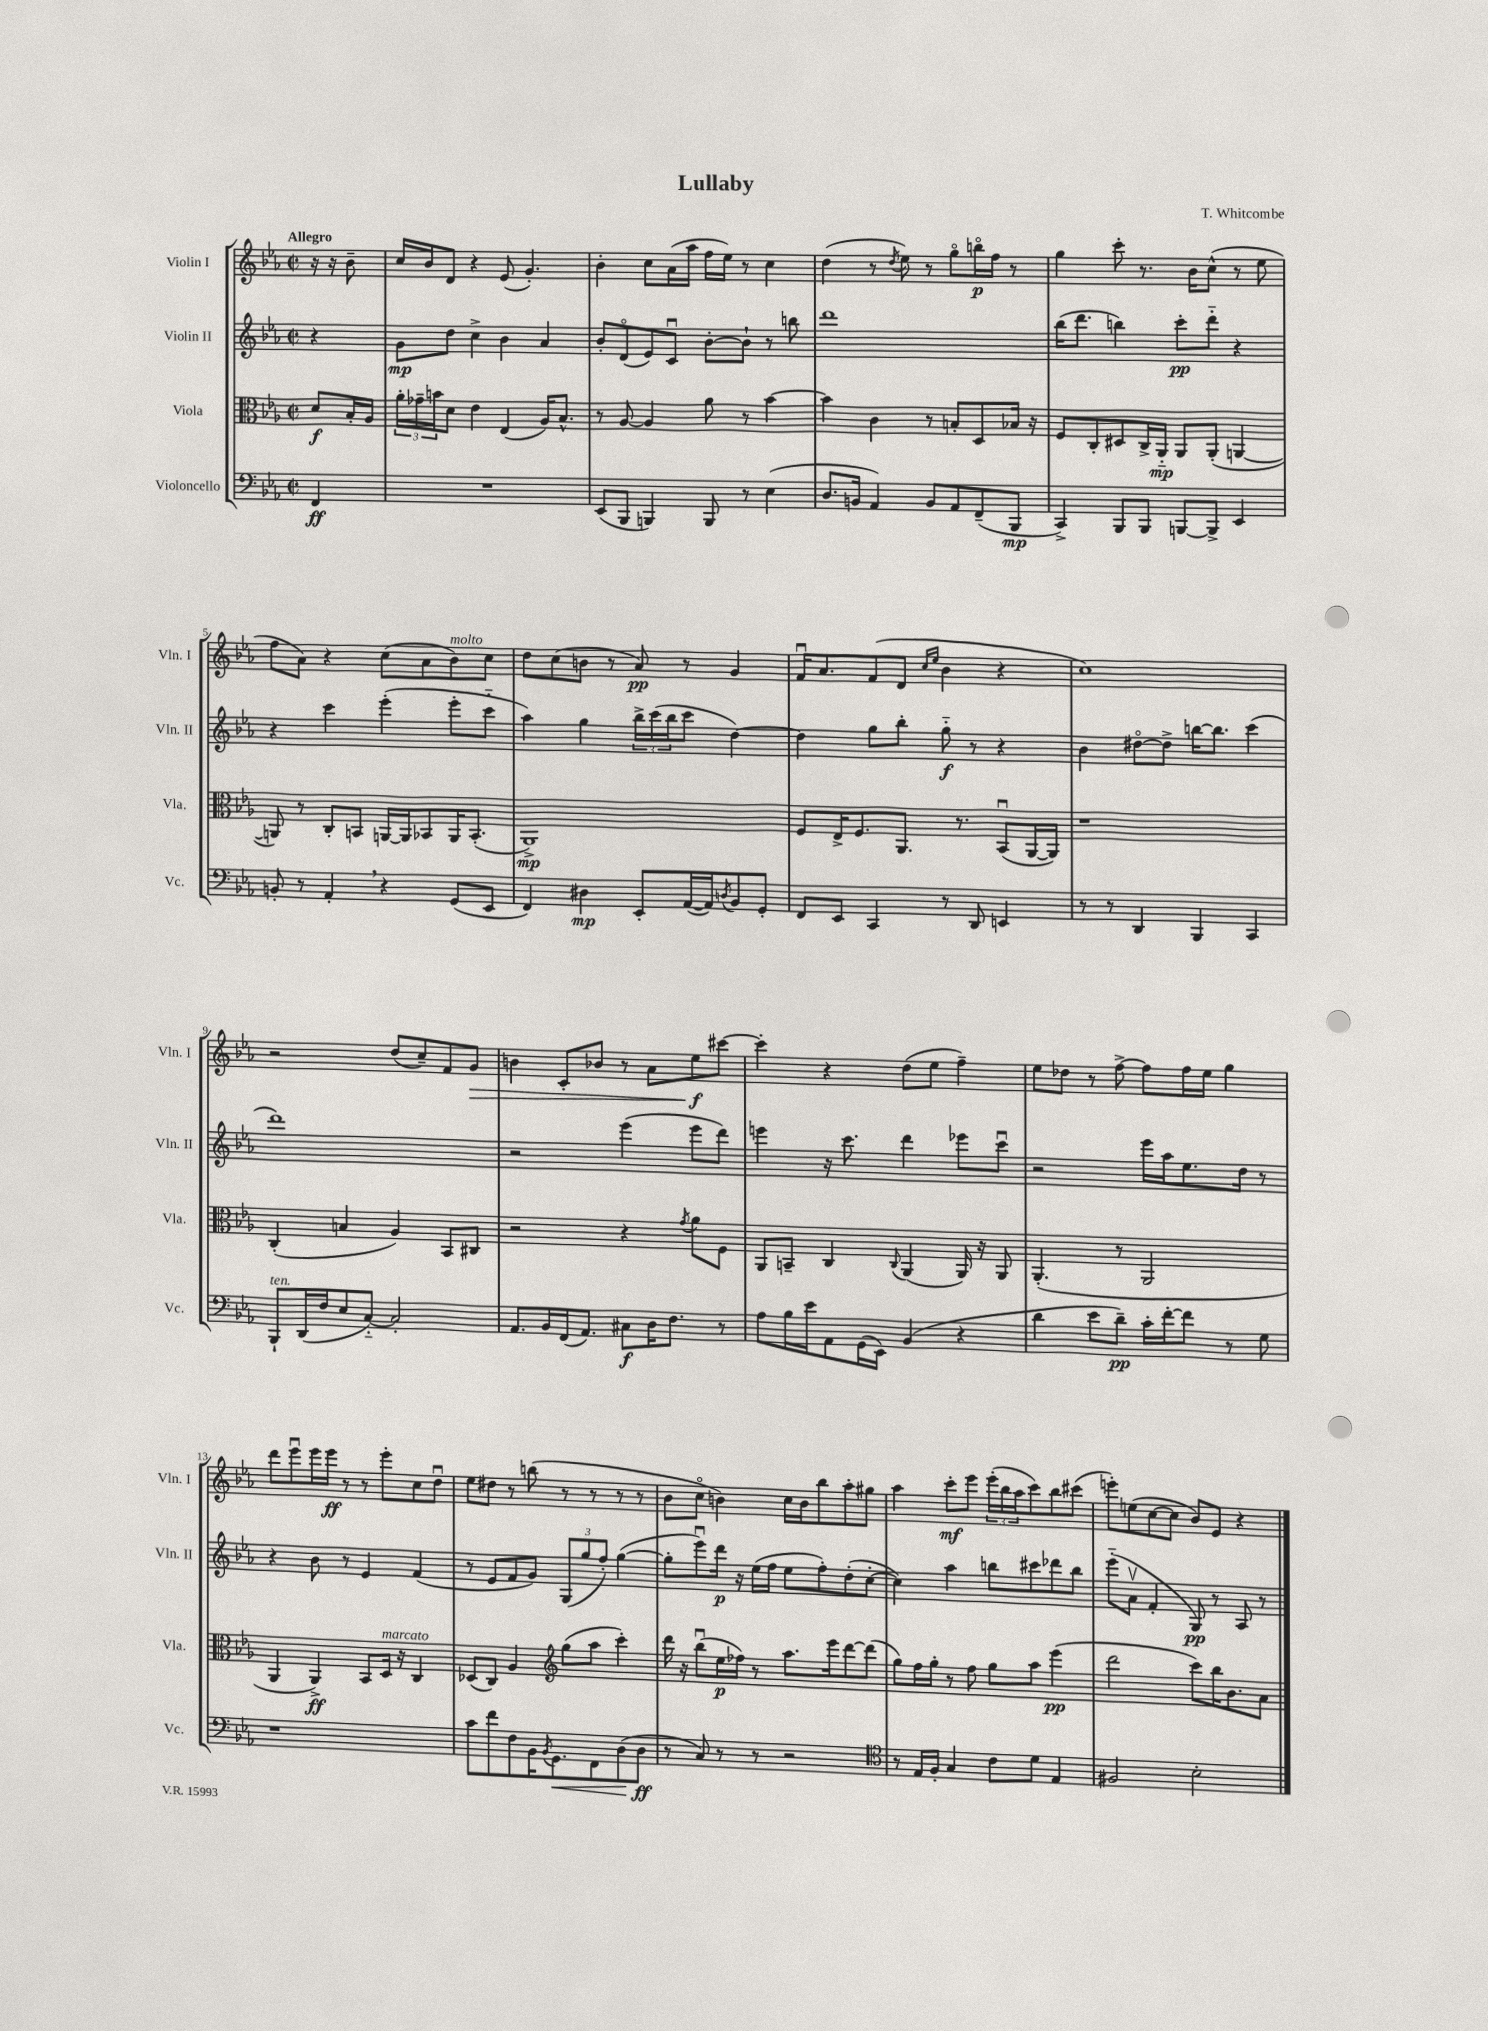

**kern	**dynam	**kern	**dynam	**kern	**dynam	**kern	**dynam
*part4	*part4	*part3	*part3	*part2	*part2	*part1	*part1
*staff4	*staff4	*staff3	*staff3	*staff2	*staff2	*staff1	*staff1
*I"Violoncello	*	*I"Viola	*	*I"Violin II	*	*I"Violin I	*
*I'Vc.	*	*I'Vla.	*	*I'Vln. II	*	*I'Vln. I	*
*clefF4	*	*clefC3	*	*clefG2	*	*clefG2	*
*k[b-e-a-]	*	*k[b-e-a-]	*	*k[b-e-a-]	*	*k[b-e-a-]	*
*M2/2	*	*M2/2	*	*M2/2	*	*M2/2	*
*met(c|)	*	*met(c|)	*	*met(c|)	*	*met(c|)	*
=	=	=	=	=	=	=	=
!	!	!	!	!	!	!LO:TX:a:B:t=Allegro	!
4FF/	ff	8d/L	f	4r	.	16r	.
.	.	.	.	.	.	16r	.
.	.	16B-'/L	.	.	.	8b-~\	.
.	.	16A-/JJ	.	.	.	.	.
=1	=1	=1	=1	=1	=1	=1	=1
1r	.	24a-'\LL	.	8g\L	mp	16cc/LL	.
.	.	24g-X~\	.	.	.	.	.
.	.	.	.	.	.	16b-/J	.
.	.	24bn\J	.	.	.	.	.
.	.	8d\J	.	8dd\J	.	8d/J	.
.	.	4e-\	.	4cc^\	.	4r	.
.	.	(4E-/	.	4b-\	.	(8e-/	.
.	.	.	.	.	.	4.g'/)	.
.	.	16A-/KL)	.	4a-/	.	.	.
.	.	8.B-^^/J	.	.	.	.	.
=2	=2	=2	=2	=2	=2	=2	=2
(8EE-/L	.	8r	.	8b-'/L	.	4b-'\	.
8BBB-/J	.	[8A-/	.	(8d/	.	.	.
4BBBn/)	.	4A-/]	.	8e-/)	.	8cc\L	.
.	.	.	.	8cu/J	.	(16a-\L	.
.	.	.	.	.	.	16aa-\JJ	.
8BBB/	.	8a-\	.	[8b-'\L	.	16ff\LL	.
.	.	.	.	.	.	16ee-\JJ)	.
8r	.	8r	.	8b-`\J]	.	8r	.
(4E-\	.	[4b-\	.	8r	.	4cc\	.
.	.	.	.	8bbn\	.	.	.
=3	=3	=3	=3	=3	=3	=3	=3
8.D/L	.	4b-\]	.	1ddd	.	(4dd\	.
16BBn/Jk	.	.	.	.	.	.	.
4AA-/)	.	4c\	.	.	.	8r	.
.	.	.	.	.	.	8qdd/	.
.	.	.	.	.	.	8ee-\)	.
8BB/L	.	8r	.	.	.	8r	.
8AA-/	.	8Bn'/L	.	.	.	8gg\L	.
(8FF~/	.	8D/	.	.	.	16bbn\L	p
.	.	.	.	.	.	16ff\JJ	.
8BBB-/J	mp	16B-X/Jk	.	.	.	8r	.
.	.	16r	.	.	.	.	.
=4	=4	=4	=4	=4	=4	=4	=4
4CC^/)	.	8F/L	.	(16bb-\KL	.	4gg\	.
.	.	.	.	8.ddd\J	.	.	.
.	.	8C'/	.	.	.	.	.
8BBB-/L	.	8D#X/	.	4bbn\)	.	8ccc'\	.
8BBB-/J	.	16C^/L	.	.	.	8.r	.
.	.	16AA-/JJ	mp	.	.	.	.
[8BBBn/L	.	8AA-/L	.	8ccc'\L	pp	.	.
.	.	.	.	.	.	16b-\KL	.
8BBB^/J]	.	(8AA-'/J	.	8ddd\J	.	(8cc^^\J	.
4EE-/	.	[4AAn/	.	4r	.	8r	.
.	.	.	.	.	.	8ee-\	.
!!LO:LB:g=z
=5	=5	=5	=5	=5	=5	=5	=5
8BBn'/	.	8AAn/])	.	4r	.	8ff\L	.
8r	.	8r	.	.	.	8a-\J)	.
4AA-',/	.	8C'/L	.	4ccc\	.	4r	.
.	.	8BBn/J	.	.	.	.	.
4r	.	[16AAn/LL	.	(4eee-'\	.	(8cc\L	.
.	.	16AA/J]	.	.	.	.	.
.	.	8BB-X/	.	.	.	8a-\	.
!	!	!	!	!	!	!LO:TX:a:i:t=molto	!
(8GG/L	.	16AA/K	.	8eee-'\L	.	8b-\)	.
.	.	(8.BB-'/J	.	.	.	.	.
8EE-/J	.	.	.	8ccc\J	.	8cc\J	.
=6	=6	=6	=6	=6	=6	=6	=6
4FF/)	.	1AA-^)	mp	4aa-\)	.	8dd\L	.
.	.	.	.	.	.	(8cc\	.
4D#X\	mp	.	.	4gg\	.	8bn\J	.
.	.	.	.	.	.	8r	.
8EE-'/L	.	.	.	24bb-^\LL	.	8a-/)	pp
.	.	.	.	(24ccc\	.	.	.
.	.	.	.	24bb-\J	.	.	.
([16AA-/L	.	.	.	8ccc\J	.	8r	.
16AA-/J])	.	.	.	.	.	.	.
8qDn/	.	.	.	.	.	.	.
8BB-/	.	.	.	[4dd\)	.	4g/	.
8GG'/J	.	.	.	.	.	.	.
=7	=7	=7	=7	=7	=7	=7	=7
8FF/L	.	8F/L	.	4dd\]	.	16fu/KL	.
.	.	.	.	.	.	8.a-/	.
8EE-/J	.	16E-^/K	.	.	.	.	.
.	.	8.F/	.	.	.	.	.
4CC/	.	.	.	8gg\L	.	(8f/	.
.	.	8.AA-/J	.	8bb-'\J	.	8d/J	.
.	.	.	.	.	.	16qqcc/LL	.
.	.	.	.	.	.	16qqee-/JJ	.
8r	.	.	.	8gg\	f	4b-\	.
.	.	8.r	.	.	.	.	.
8DD/	.	.	.	8r	.	.	.
4EEn/	.	(8BB-u/L	.	4r	.	4r	.
.	.	[16AA-/L	.	.	.	.	.
.	.	16AA-/JJ])	.	.	.	.	.
=8	=8	=8	=8	=8	=8	=8	=8
8r	.	1r	.	4b-\	.	1cc)	.
8r	.	.	.	.	.	.	.
4DD/	.	.	.	[8dd#X\L	.	.	.
.	.	.	.	8dd#^\J]	.	.	.
4BBB-/	.	.	.	[16bbn\KL	.	.	.
.	.	.	.	8.bb\J]	.	.	.
4CC/	.	.	.	(4ccc\	.	.	.
!!LO:LB:g=z
=9	=9	=9	=9	=9	=9	=9	=9
!LO:TX:a:i:t=ten.	!	!	!	!	!	!	!
8BBB-`/L	.	(4C'/	.	1ddd)	.	2r	.
(16DD/L	.	.	.	.	.	.	.
16F/J	.	.	.	.	.	.	.
8E-/	.	4Bn/	.	.	.	.	.
[8C/J)	.	.	.	.	.	.	.
2C'/]	.	4A-/)	.	.	.	(8dd/L	.
.	.	.	.	.	.	8cc~/)	.
.	.	8BB-/L	.	.	.	8f/	.
!	!	!	!	!	!	!	!LO:HP:b
.	.	8C#X/J	.	.	.	8g/J	>
=10	=10	=10	=10	=10	=10	=10	=10
8.AA-/L	.	2r	.	2r	.	4bn\	.
16BB-/L	.	.	.	.	.	.	.
(16FF/J	.	.	.	.	.	8c'/L	.
8.AA-/J)	.	.	.	.	.	.	.
.	.	.	.	.	.	8b-X/J	.
8C#X\L	f	4r	.	(4eee-\	.	8r	.
16D\K	.	.	.	.	.	8a-\L	.
8.F\J	.	.	.	.	.	.	.
.	.	8qg/	.	.	.	.	.
.	.	8a-\L	.	8eee-\L	.	8ee-\	f
8r	.	8F\J	.	8ddd\J)	.	[8ccc#X\J	]
=11	=11	=11	=11	=11	=11	=11	=11
8A-\L	.	8AA-/L	.	4eeen\	.	4ccc#'\]	.
16B-\L	.	8BBn~/J	.	.	.	.	.
16e-\J	.	.	.	.	.	.	.
8AA-\	.	4C/	.	16r	.	4r	.
.	.	.	.	8.ccc\	.	.	.
(16GG\L	.	.	.	.	.	.	.
16EE-\JJ)	.	.	.	.	.	.	.
.	.	8qqC/	.	.	.	.	.
(4BB-/	.	(4AA-/	.	4ddd\	.	(8dd\L	.
.	.	.	.	.	.	8ee-\J	.
4r	.	16AA-/)	.	8eee-X\L	.	4ff~\)	.
.	.	16r	.	.	.	.	.
.	.	8AA-/	.	8cccu\J	.	.	.
=12	=12	=12	=12	=12	=12	=12	=12
4d\	.	(4.AA-'/	.	2r	.	8ee-\L	.
.	.	.	.	.	.	8dd-X\J	.
8e-\L	.	.	.	.	.	8r	.
8d~\J)	pp	8r	.	.	.	[8ff^\	.
16c'\LL	.	2AA-/	.	16eee-\LL	.	8ff\L]	.
[16f'\J	.	.	.	16aa-\J	.	.	.
8f\J]	.	.	.	8.ee-\	.	16ff\L	.
.	.	.	.	.	.	16ee-\JJ	.
8r	.	.	.	.	.	4gg\	.
.	.	.	.	16dd\Jk	.	.	.
8G\	.	.	.	8r	.	.	.
!!LO:LB:g=z
=13	=13	=13	=13	=13	=13	=13	=13
1r	.	4AA-/	.	4r	.	8ddd\L	.
.	.	.	.	.	.	8eee-u\	.
.	.	4AA-^/)	ff	8b-\	.	16eee-\L	.
.	.	.	.	.	.	16eee-\JJ	ff
.	.	.	.	8r	.	8r	.
.	.	8BB-/L	.	4e-/	.	8r	.
!	!	!LO:TX:a:i:t=marcato	!	!	!	!	!
.	.	16D/Jk	.	.	.	8eee-'\L	.
.	.	16r	.	.	.	.	.
.	.	4C/	.	(4f/	.	8cc\	.
.	.	.	.	.	.	8ddu\J	.
=14	=14	=14	=14	=14	=14	=14	=14
8c\L	.	(8D-X/L	.	8r	.	8ee-\L	.
8f\	.	8C/J)	.	8e-/L	.	8dd#X\J	.
8F\	.	4A-/	.	8f/	.	8r	.
16BB-\K	.	.	.	8g/J)	.	(8bbn\	.
8qBB-/	.	.	.	.	.	.	.
!	!LO:HP:b	!	!	!	!	!	!
8.GG\	<	.	.	.	.	.	.
*	*	*clefG2	*	*	*	*	*
.	.	(8gg\L	.	(12G/L	.	8r	.
.	.	.	.	12gg/	.	.	.
8FF\	.	8aa-\J	.	.	.	8r	.
.	.	.	.	12ff'/J)	.	.	.
(8D\	.	4ccc'\)	.	([4gg\	.	8r	.
8D\J	[ ff	.	.	.	.	8r	.
=15	=15	=15	=15	=15	=15	=15	=15
8r	.	16ddd\	.	8gg'\L]	.	8b-\L	.
.	.	16r	.	.	.	.	.
8C/)	.	(8bb-u\L	.	8eee-u\)	.	8cc\J	.
8r	.	16ee-\L	p	16ddd\Jk	p	4bn\)	.
.	.	16ff-X\JJ)	.	16r	.	.	.
8r	.	8r	.	(16ee-\LL	.	.	.
.	.	.	.	16ff\JJ	.	.	.
2r	.	8.aa-\L	.	8ee-\L	.	16cc\LL	.
.	.	.	.	.	.	16b\J	.
.	.	.	.	8ff'\)	.	8bb-\	.
.	.	16eee-\k	.	.	.	.	.
.	.	[8ddd\	.	(8dd'\	.	8aa-'\	.
.	.	(8ddd\J]	.	[8cc'\J	.	8gg#X\J	.
=16	=16	=16	=16	=16	=16	=16	=16
*clefC4	*	*	*	*	*	*	*
8r	.	8gg\L)	.	4cc\])	.	4aa-\	.
16E-/LL	.	16ff\L	.	.	.	.	.
16F'/JJ	.	16gg'\JJ	.	.	.	.	.
4G/	.	8r	.	4aa-\	.	8ccc'\L	mf
.	.	8ff\	.	.	.	8eee-\J	.
8c\L	.	8gg\L	.	8bbn\L	.	(24eee-'\LL	.
.	.	.	.	.	.	24bb-\	.
.	.	.	.	.	.	24aa-\J	.
8d\J	.	8aa-\J	.	8ccc#X\	.	8ccc\)	.
4E-/	.	(4eee-\	pp	8ddd-X\	.	8bb-\	.
.	.	.	.	8bb\J	.	(8ccc#X\J	.
=17	=17	=17	=17	=17	=17	=17	=17
2F#X/	.	2ddd\	.	(8eee-\L	.	8eeen'\L)	.
.	.	.	.	8a-v\J	.	(8een\	.
.	.	.	.	4f'/	.	[8cc\	.
.	.	.	.	.	.	8cc\J]	.
2B-'\	.	8ccc\L)	.	8G/)	pp	8b-/L)	.
.	.	16bb-\K	.	8r	.	8e-/J	.
.	.	8.b-\	.	.	.	.	.
.	.	.	.	8A-/	.	4r	.
.	.	8a-\J	.	8r	.	.	.
==	==	==	==	==	==	==	==
*-	*-	*-	*-	*-	*-	*-	*-
